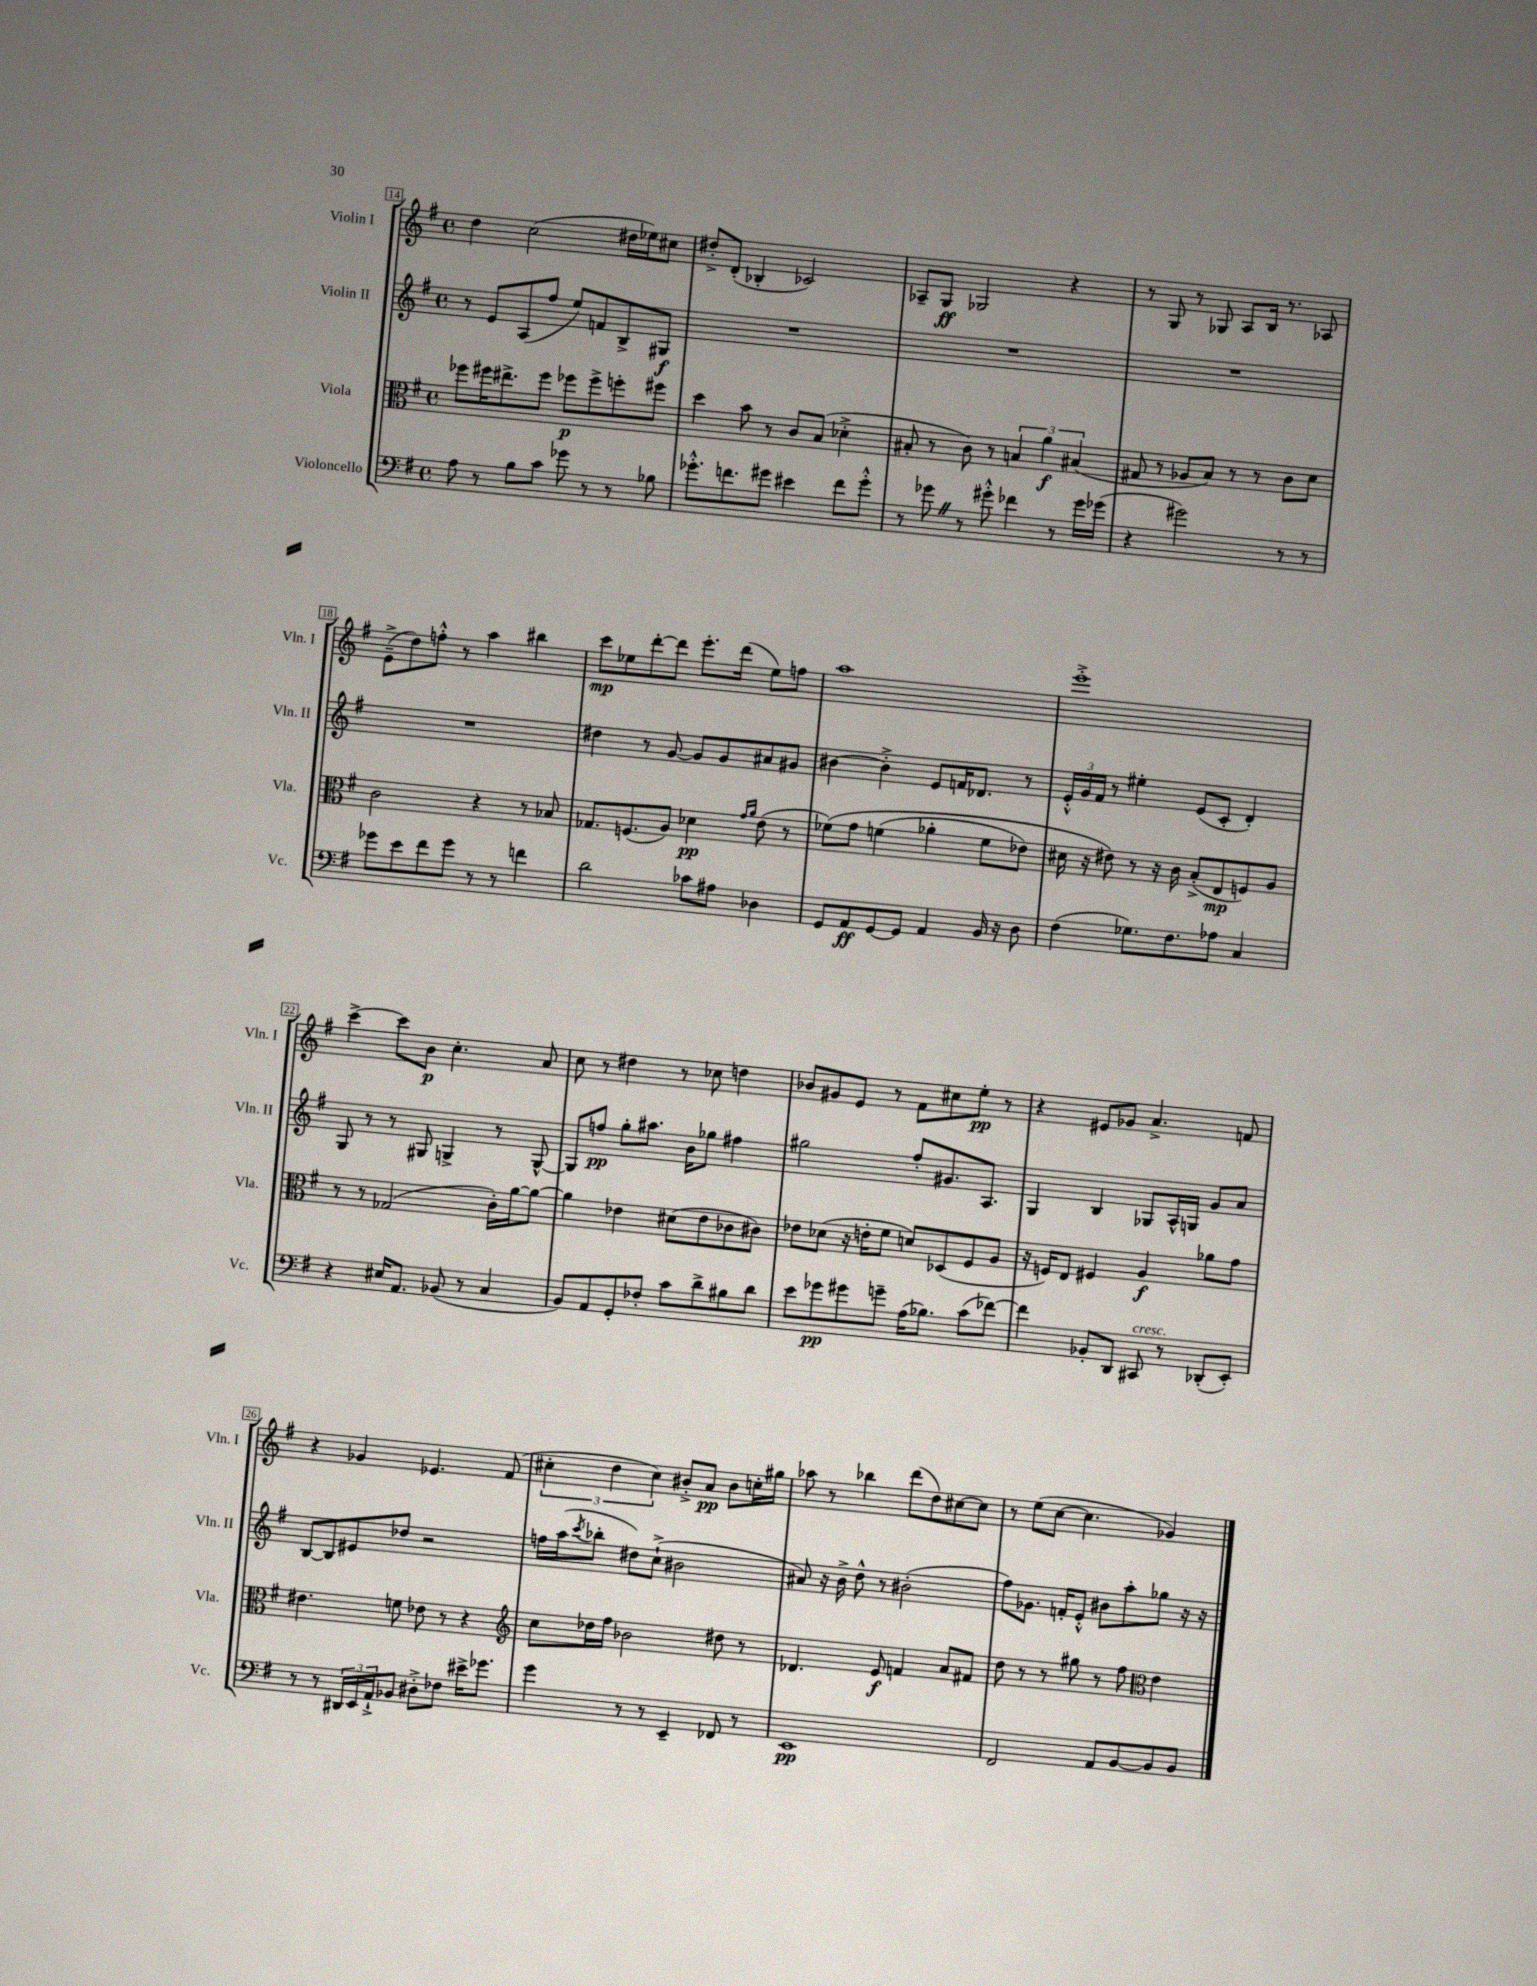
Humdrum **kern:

**kern	**kern	**kern	**kern
*staff4	*staff3	*staff2	*staff1
*clefF4	*clefC3	*clefG2	*clefG2
*k[f#]	*k[f#]	*k[f#]	*k[f#]
*M4/4	*M4/4	*M4/4	*M4/4
*met(c)	*met(c)	*met(c)	*met(c)
8A\	8ff-\L	8r	4dd\
8r	16ff#\K	8e/L	.
.	8.ee#^\	.	.
8B\L	.	(8A/	(2cc\
8c\J	8ff#\J	8ff#/J	.
8g-\	8ff-\L	8ee/L)	.
8r	8ff-^\	8f/	.
8r	8ff'\	8B^/	16dd#\LL
.	.	.	16ee-\J)
8B-\	8ff#\J	8G#/J	8cc#\J
=	=	=	=
8.g-'^^\L	4dd\	1r	8dd#'^/L
.	.	.	(8d'/J
8.f\	.	.	.
.	8b\	.	4B-'/
8g#\J	8r	.	.
4e#\	8c/L	.	2c-/)
.	(8B/J	.	.
8f\L	4d-'^\	.	.
8g#'^^\J	.	.	.
=	=	=	=
8r	8B#'/	1r	8A-~/L
8g-\	8r	.	8G/J
8r	8c\)	.	2G-/
8g#'^^\	8r	.	.
4f-\	6B/	.	.
.	6a\	.	.
8r	.	.	4r
.	(6B#/	.	.
16g#\LL	.	.	.
(16g-\JJ	.	.	.
=	=	=	=
4r	8G#/	1r	8r
.	8r	.	8G/
2g#\)	8A-/L	.	8r
.	8B/J)	.	8G-/
.	8r	.	8A/L
.	8r	.	16B/Jk
.	.	.	8.r
8r	8c\L	.	.
8r	8d\J	.	8A-/
=	=	=	=
8g-\L	2c\	1r	(8e~^\L
8e\	.	.	8dd\)
8f#\	.	.	8ff'^^\J
8g-\J	.	.	8r
8r	4r	.	4aa\
8r	.	.	.
4f\	8r	.	4bb#\
.	8B-/	.	.
=	=	=	=
2d\	8.G-/L	4dd#\	8ccc\L
.	.	.	8ee-\
.	(8.F/	.	.
.	.	8r	[8ddd'\
.	8A/J)	[8g/	8ddd\]J
8c-\L	4d-\	8g/]L	8.eee'\L
8A#\J	.	8g/	.
.	.	.	(16ddd\Jk
.	16qqg/LL	.	.
.	16qqa/JJ	.	.
4D-\	(8e\	8a#/	8ee-\L)
.	8r	8g#/J	8ff\J
=	=	=	=
8GG/L	&(8f-\L)	[4b#\	1aa
8AA/	8g\J	.	.
[8GG/	(4f\	4b#'^\]	.
8GG/]J	.	.	.
4AA/	4a-'\	8e/L	.
.	.	16f/K	.
.	.	8.d-/J	.
16BB/	8f\L	.	.
16r	.	.	.
8D\	8e-\J)	8r	.
=	=	=	=
(4F#\	16d#\	24e'^^/LL	1eee'^
.	.	24g/	.
.	16r	.	.
.	.	24f#/JJ	.
.	8e#\&)	8r	.
8.G-\L)	8r	4ee#'\	.
.	16r	.	.
8.F#\	16c\	.	.
.	(8B'^/L	(8e/L	.
8A-\J	8E/	8c'/J	.
4C/	8F/)	4d'/)	.
.	8A/J	.	.
=	=	=	=
4r	8r	8G/	[4ccc^\
.	8r	8r	.
16E#/LK	(2G-/	8r	8ccc\]L
8.AA/J	.	.	.
.	.	8G#/	8b\J
(8BB-/	.	4G^/	4.cc'\
8r	.	.	.
4C/	16c'\LL)	8r	.
.	[16a\J	.	.
.	8a\_J	[8G^^/	8a/
=	=	=	=
8BB/L)	4a\]	8G/]L	8cc\
8AA/	.	8ff/J	8r
8GG'/	4e-\	8gg'\L	4dd#\
8F-'/J	.	8.aa#\J	.
8c\L	(8d#\L	.	8r
.	.	16b\LK	.
8d^\	8e-\	8gg-\J	8cc-\
8B#\	8c-\	4ff#\	4dd\
8d\J	8c#\J)	.	.
=	=	=	=
8e\L	8e-\L	2gg#\	8b-/L
8g-\	(8d-\J	.	8g#/
8g#\	16r	.	8e/J
.	16e'\LK	.	.
8g~\J	8f#\J	.	8r
(16A\LK	8d/L)	8ff#'/L	8f#\L
8.B-\J)	.	.	.
.	(8D-/	8.g#/	8cc#\
(8c\L	8F#/	.	8ee'\J
.	.	8.A/J	.
[8f-\J)	8A/J	.	8r
=	=	=	=
4f-\]	16r	4G/	4r
.	16F/LK)	.	.
.	8E/J	.	.
8BB-'/L	4F#/	4B/	8e#/L
8DD/J	.	.	8g-/J
8CC#/	4A/	8G-/L	4.a^/
8r	.	16A^^/L	.
.	.	16G/JJ	.
(8DD-'/L	8a-\L	8g/L	.
8EE'/J)	8g\J	8a/J	8f/
=	=	=	=
8r	4.e#\	[8B/L	4r
8r	.	8B/]	.
24DD#/LL	.	8e#/	4g-/
24EE/	.	.	.
24AA`^/J	.	.	.
8BB-/J	8f\	8dd-/J	.
8D#'^\L	8e-\	2r	4.e-/
8F-\J	8r	.	.
16e#^\LK	4r	.	.
8.g-\J	.	.	.
.	.	.	(8f#/
=	=	=	=
*	*clefG2	*	*
4g\	8cc\L	16ff\LL	6cc#'\
.	.	(16aa\J	.
.	.	8qccc/	.
.	16dd-\L	8bb-'\J	.
.	.	.	6dd\
.	16ff#\JJ	.	.
8r	2b-\	8dd#\L)	.
.	.	.	6cc#\)
8r	.	(8cc`^\J	.
4EE~/	.	2b#\	8b#'^/L
.	.	.	8a/J
8FF-/	8dd#\	.	8b#\L
8r	8r	.	16cc'\L
.	.	.	16gg#\JJ
=	=	=	=
1EE	4.d-/	8a#/)	8aa-\
.	.	16r	8r
.	.	16b^\	.
.	.	8dd^^\	4bb-\
.	8e/	8r	.
.	4f/	(2b#'\	(8ddd\L
.	.	.	8dd\)
.	8a/L	.	[8cc#\
.	8f#/J	.	8cc#\]J
=	=	=	=
2FF#/	8dd\	8ff#\L)	8r
.	8r	8.g-\J	(8ee\L
.	8r	.	[8cc\J
.	.	16f'/LK	.
.	8gg#\	8e'^^/J	4.cc\]
8AA/L	8r	8b#\L	.
[8BB/	8ff#\	8aa'\	.
*	*clefC3	*	*
8BB/]	4e\	8gg-\J	4g-/)
8BB/J	.	16r	.
.	.	16r	.
==	==	==	==
*-	*-	*-	*-
